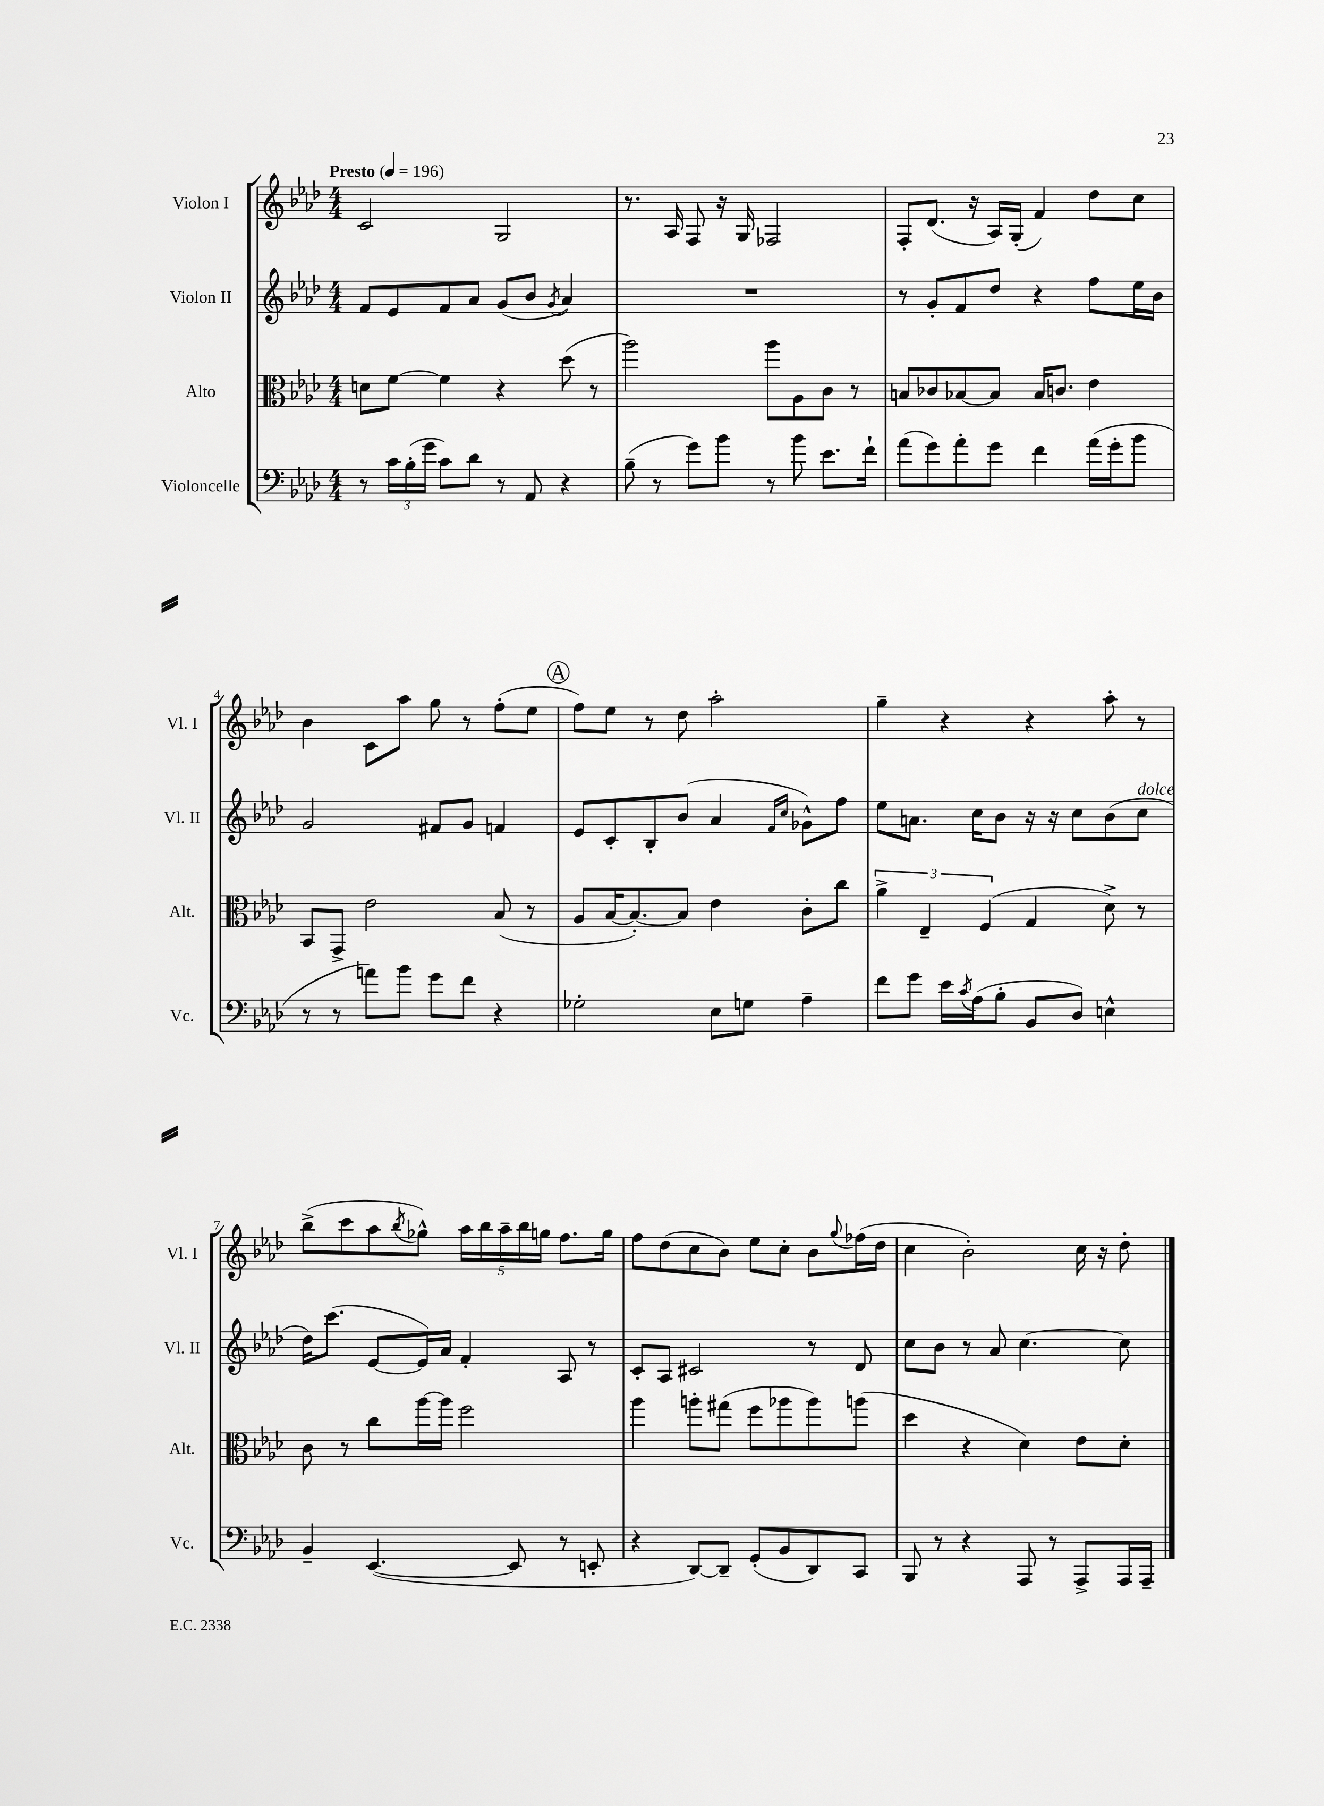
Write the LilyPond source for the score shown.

<<
\new StaffGroup <<
\new Staff = "s0" \with { instrumentName = "Violon I" shortInstrumentName = "Vl. I" } {
    \clef treble \key aes \major \numericTimeSignature \time 4/4 \tempo "Presto" 4 = 196
    c'2 g2 |
    r8. aes16 f8 r16 g16 fes2 |
    f8-. des'8.( r16 aes16) g16-.( f'4) des''8 c''8 |
    bes'4 c'8 aes''8 g''8 r8 f''8-.( ees''8 |
    \mark \markup { \circle "A" } f''8) ees''8 r8 des''8 aes''2-. |
    g''4-- r4 r4 aes''8-. r8 |
    bes''8->( c'''8 aes''8 \acciaccatura { bes''8 } ges''8-^) \tuplet 5/4 { aes''16 bes''16 aes''16-- bes''16 g''16 } f''8. g''16 |
    f''8 des''8( c''8 bes'8) ees''8 c''8-. bes'8 \appoggiatura { g''8 } fes''16( des''16 |
    c''4 bes'2-.) c''16 r16 des''8-. \bar "|." |
}
\new Staff = "s1" \with { instrumentName = "Violon II" shortInstrumentName = "Vl. II" } {
    \clef treble \key aes \major \numericTimeSignature \time 4/4
    f'8 ees'8 f'8 aes'8 g'8( bes'8 \acciaccatura { g'8 } aes'4) |
    R1 |
    r8 g'8-. f'8 des''8 r4 f''8 ees''16 bes'16 |
    g'2 fis'8 g'8 f'4 |
    \mark \markup { \circle "A" } ees'8 c'8-. bes8-. bes'8( aes'4 \grace { f'16 c''16 } ges'8-^) f''8 |
    ees''8 a'8. c''16 bes'8 r16 r16 c''8 bes'8( c''8^\markup { \italic "dolce" } |
    des''16) c'''8.( ees'8~ ees'16) aes'16 f'4-. aes8 r8 |
    c'8-. aes8 cis'2 r8 des'8 |
    c''8 bes'8 r8 aes'8 c''4.~ c''8 \bar "|." |
}
\new Staff = "s2" \with { instrumentName = "Alto" shortInstrumentName = "Alt." } {
    \clef alto \key aes \major \numericTimeSignature \time 4/4
    d'8 f'8~ f'4 r4 des''8( r8 |
    aes''2) aes''8 aes8 c'8 r8 |
    b8 ces'8 bes8~ bes8 bes16 c'8. ees'4 |
    bes,8 g,8-> ees'2 bes8( r8 |
    \mark \markup { \circle "A" } aes8 bes16~ bes8.~-.) bes8 ees'4 c'8-. c''8 |
    \tuplet 3/2 { aes'4-> ees4-- f4( } g4 des'8->) r8 |
    c'8 r8 c''8 aes''16~ aes''16 f''2 |
    aes''4 a''8-. gis''8( f''8 aes''8 aes''8) a''8( |
    des''4 r4 des'4) ees'8 des'8-. \bar "|." |
}
\new Staff = "s3" \with { instrumentName = "Violoncelle" shortInstrumentName = "Vc." } {
    \clef bass \key aes \major \numericTimeSignature \time 4/4
    r8 \tuplet 3/2 { c'16 bes16-.( g'16 } c'8) des'8 r8 aes,8 r4 |
    bes8--( r8 g'8) bes'8 r8 bes'8 ees'8. f'16-! |
    aes'8( g'8) aes'8-. g'8 f'4 aes'16( g'16-. bes'8 |
    r8 r8 a'8) bes'8 g'8 f'8 r4 |
    \mark \markup { \circle "A" } ges2-. ees8 g8 aes4-- |
    f'8 g'8 ees'16 \acciaccatura { c'8 } aes16( bes8-. bes,8 des8) e4-^ |
    bes,4-- ees,4.~( ees,8 r8 e,8-. |
    r4 des,8~) des,8-- g,8-.( bes,8 des,8) c,8 |
    bes,,8 r8 r4 aes,,8 r8 aes,,8-> aes,,16 aes,,16-- \bar "|." |
}
>>
>>
